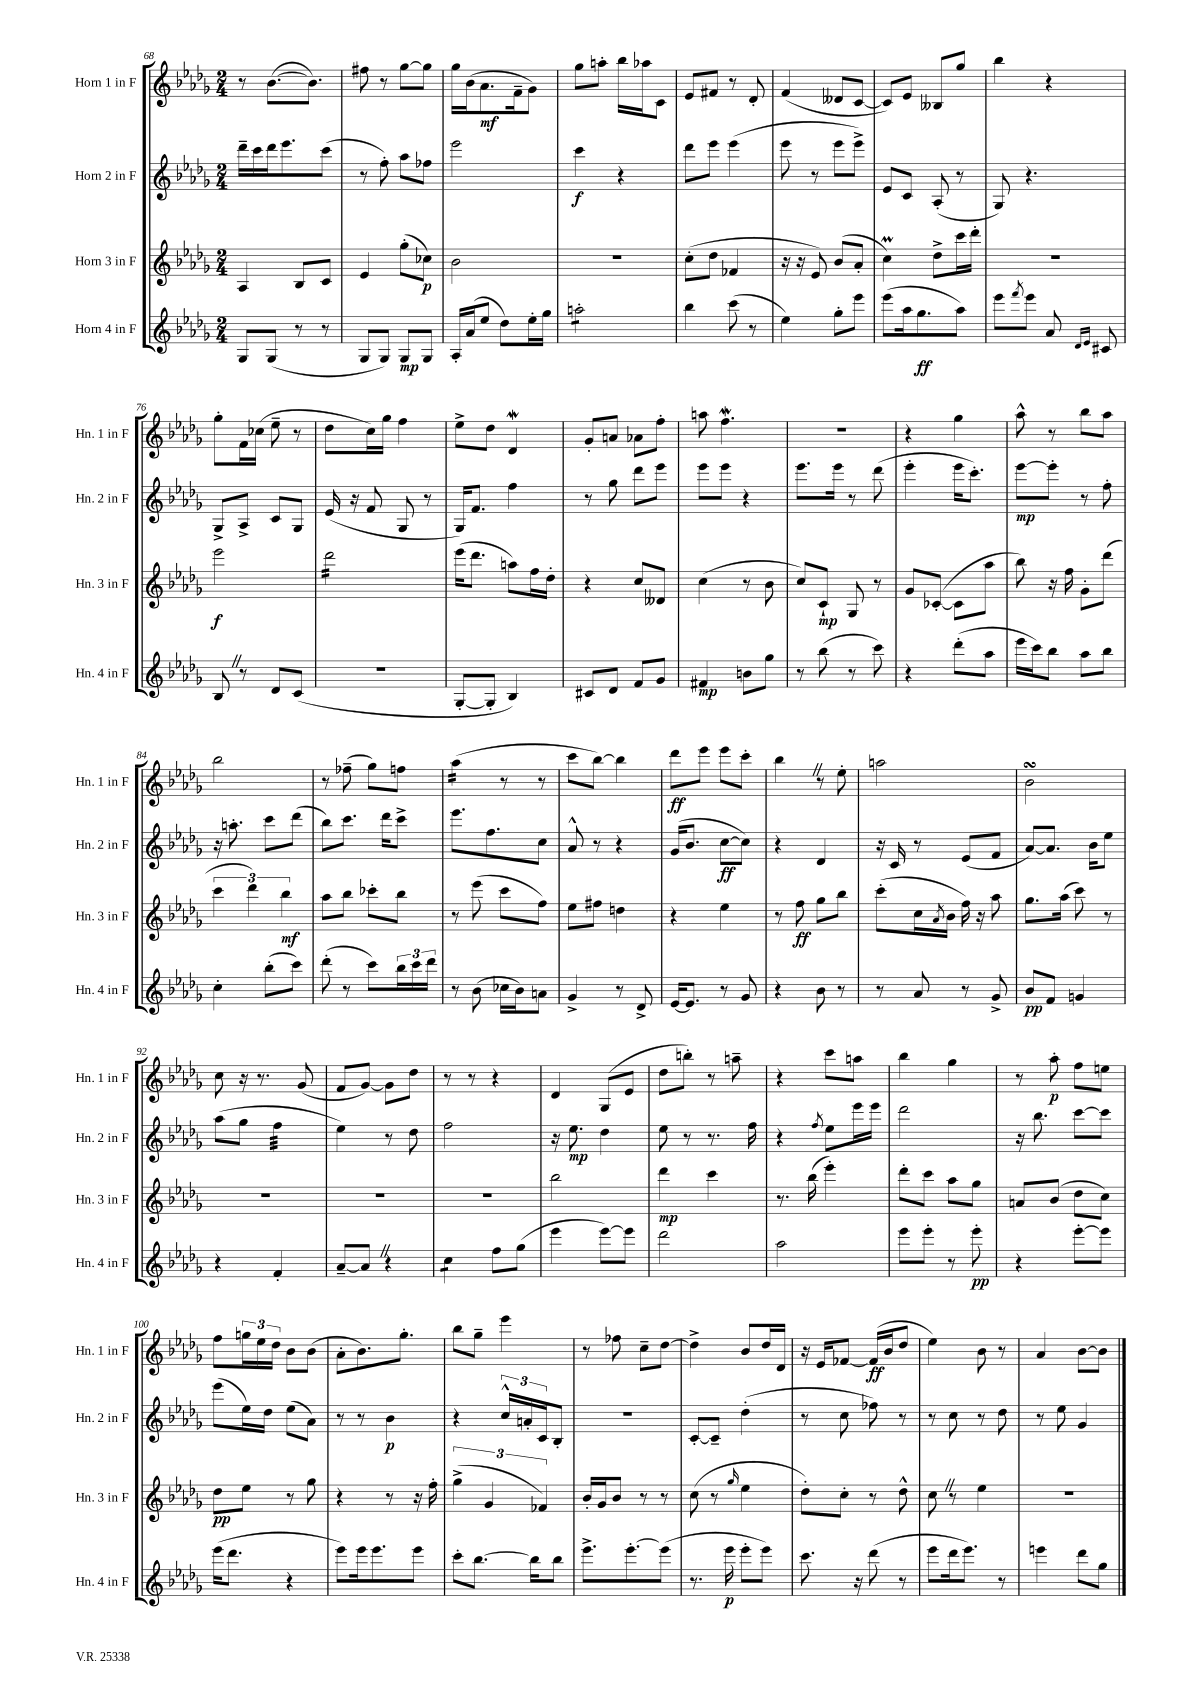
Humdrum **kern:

**kern	**kern	**kern	**kern
*staff4	*staff3	*staff2	*staff1
*clefG2	*clefG2	*clefG2	*clefG2
*k[b-e-a-d-g-]	*k[b-e-a-d-g-]	*k[b-e-a-d-g-]	*k[b-e-a-d-g-]
*M2/4	*M2/4	*M2/4	*M2/4
8G-	4A-	16ddd-~	8r
.	.	16ccc	.
(8G-	.	16ddd-	([8.b-
.	.	8.eee-	.
8r	8B-	.	.
.	.	.	8.b-])
8r	8c	(8ccc	.
=	=	=	=
8G-	4e-	8r	8ff#
8G-)	.	8ff')	8r
8G-	(8gg-'	8aa-	[8gg-
8G-	8cc-)	8ff-	8gg-]
=	=	=	=
16A-'	2b-	2eee-	16gg-
(16a-	.	.	(16b-
8ee-	.	.	8.a-
8dd-)	.	.	.
.	.	.	16f~
16ee-'	.	.	8g-)
16gg-	.	.	.
=	=	=	=
2aa'	2r	4ccc	8gg-
.	.	.	8aa'
.	.	4r	16bb-
.	.	.	16aa-
.	.	.	8c
=	=	=	=
4bb-	(8cc'	8ddd-	8e-
.	8dd-	8eee-	8f#
(8ccc	4f-	(4eee-	8r
8r	.	.	8d-'
=	=	=	=
4ee-)	16r	8eee-	(4f
.	16r	.	.
.	8e-)	8r	.
8gg-'	(8b-	8eee-	8d--
8eee-	8a-'	8eee-^)	[8c
=	=	=	=
(8eee-	4cc)	8e-	8c])
16aa-	.	8c	8e-
8.gg-	.	.	.
.	8dd-^	(8A-'	8B--
8aa-)	16ccc	8r	8gg-
.	16ddd-'	.	.
=	=	=	=
8eee-	2r	8G-)	4bb-
8qfff	.	.	.
8eee-	.	4.r	.
8a-	.	.	4r
16qqd-	.	.	.
16qqe-	.	.	.
8c#	.	.	.
=	=	=	=
8B-	2eee-	8G-^	8gg-'
8r	.	8A-^	16f
.	.	.	(16cc-
8d-	.	8c	8ee-~
(8c	.	8G-	8r
=	=	=	=
2r	2ddd-	(16e-	8dd-
.	.	16r	.
.	.	8f	16cc)
.	.	.	16gg-
.	.	8G-	4ff
.	.	8r	.
=	=	=	=
[8G-'	(16eee-	16G-)	8ee-^
.	8.ddd-	8.f	.
8G-']	.	.	8dd-
4B-)	8aa)	4ff	4d-
.	16ff	.	.
.	16dd-'	.	.
=	=	=	=
8c#	4r	8r	8g-'
8d-	.	8gg-	8a
8f	8cc	8ddd-	8a-
8g-	8d--	8eee-	8ff'
=	=	=	=
4f#	(4cc	8eee-	8aa
.	.	8eee-	4.ff
8b	8r	4r	.
8gg-	8b-	.	.
=	=	=	=
8r	8cc)	8.eee-	2r
(8bb-	8c`	.	.
.	.	16eee-	.
8r	8G-	8r	.
8ccc)	8r	(8ddd-	.
=	=	=	=
4r	8g-	4eee-'	4r
.	([8c-'	.	.
(8ddd-'	8c-]	16eee-	4gg-
.	.	8.ccc')	.
8aa-	8aa-	.	.
=	=	=	=
16eee-	8bb-)	[8eee-	8aa-^^
16ccc)	.	.	.
8bb-	16r	8eee-']	8r
.	16ff	.	.
8aa-	8g-'	8r	8bb-
8bb-	(8ddd-	8ff'	8aa-
=	=	=	=
4cc'	6ccc	16r	2bb-
.	.	8.aa'	.
.	6ddd-)	.	.
(8bb-'	.	8ccc	.
.	6bb-	.	.
8ccc)	.	(8ddd-	.
=	=	=	=
(8ddd-'	8aa-	8bb-)	8r
8r	8bb-	8.ccc	(8ff-~
8ccc)	8ccc-'	.	8gg-)
.	.	16ddd-	.
24bb-	8bb-	8ccc^	8ff
24ccc	.	.	.
24ddd-	.	.	.
=	=	=	=
8r	8r	8.eee-	(4aa-
(8b-	(8eee-	.	.
.	.	8.ff	.
16cc-	8ccc	.	8r
16b-)	.	.	.
8a	8ff)	8cc	8r
=	=	=	=
4g-^	8ee-	8a-^^	8ccc
.	8ff#	8r	[8bb-)
8r	4dd	4r	4bb-]
8d-^	.	.	.
=	=	=	=
[16e-	4r	(16g-	8ddd-
8.e-]	.	8.b-	.
.	.	.	8eee-
8r	4ee-	[8cc	8eee-
8g-	.	8cc])	8ccc'
=	=	=	=
4r	8r	4r	4bb-
.	8ff	.	.
8b-	8gg-	4d-	8r
8r	8bb-	.	8ee-'
=	=	=	=
8r	(8ccc'	16r	2aa
.	.	16c	.
8a-	16cc	8r	.
.	8qa-	.	.
.	16b-	.	.
8r	16ff)	(8e-	.
.	16r	.	.
8g-^	8aa-	8f	.
=	=	=	=
8b-	8.gg-	[8a-)	2b-
8f	.	8.a-]	.
.	(16aa-	.	.
4g	8ccc)	.	.
.	.	16b-	.
.	8r	8ee-	.
=	=	=	=
4r	2r	(8aa-	8cc
.	.	8gg-	16r
.	.	.	8.r
4f'	.	4ff	.
.	.	.	(8g-
=	=	=	=
[8a-~	2r	4ee-)	8f
8a-]	.	.	[8g-)
4r	.	8r	8g-]
.	.	8dd-	8dd-
=	=	=	=
4cc	2r	2ff	8r
.	.	.	8r
8ff	.	.	4r
(8gg-	.	.	.
=	=	=	=
4eee-	2bb-	16r	4d-
.	.	8.ee-	.
[8eee-)	.	4dd-	(8G-
8eee-]	.	.	8e-
=	=	=	=
2ddd-	4ddd-	8ee-	8dd-
.	.	8r	8bb')
.	4ccc	8.r	8r
.	.	.	8aa~
.	.	16ff	.
=	=	=	=
2aa-	8.r	4r	4r
.	(16bb-	.	.
.	.	8qff	.
.	4eee-')	8ee-	8ccc
.	.	16eee-	8aa
.	.	16eee-	.
=	=	=	=
8eee-	8ddd-'	2ddd-	4bb-
8eee-'	8ccc	.	.
8r	8aa-	.	4gg-
8eee-'	8gg-	.	.
=	=	=	=
4r	8a	16r	8r
.	.	8.bb-	.
.	(8b-	.	8aa-'
[8eee-'	8dd-	[8ccc	8ff
8eee-]	8cc)	8ccc]	8ee
=	=	=	=
(16eee-	8dd-	(8eee-	8ff
8.ddd-	.	.	.
.	8ee-	16ee-)	24gg
.	.	.	24ee-
.	.	16dd-	.
.	.	.	24dd-
4r	8r	(8ee-	8b-
.	8gg-	8a-)	(8b-
=	=	=	=
8eee-)	4r	8r	8a-'
16eee-	.	8r	8.b-)
8.eee-	.	.	.
.	8r	4b-	.
.	.	.	8.gg-'
8eee-	16r	.	.
.	16ff'	.	.
=	=	=	=
8ccc'	(6gg-^	4r	8bb-
[8.bb-	.	.	8gg-~
.	6g-	.	.
.	.	24cc^^	4eee-
.	.	24a'	.
16bb-]	.	.	.
.	6f-)	24c	.
8bb-	.	8B-'	.
=	=	=	=
8.eee-^	16b-'	2r	8r
.	16g-	.	.
.	8b-	.	8ff-
[8.eee-'	.	.	.
.	8r	.	8cc~
(8eee-]	8r	.	[8dd-
=	=	=	=
8.r	(8cc	[8c'	4dd-^]
.	8r	8c~]	.
16eee-	.	.	.
.	16qqgg-	.	.
8eee-'	4ee-	(4dd-'	8b-
8eee-)	.	.	16dd-
.	.	.	16d-
=	=	=	=
8.ccc	8dd-')	8r	16r
.	.	.	16e-
.	8cc'	8cc	[8f-
16r	.	.	.
(8ddd-	8r	8ff-)	(16f-]
.	.	.	16b-
8r	8dd-^^	8r	8dd-
=	=	=	=
8eee-	8cc	8r	4ee-)
16ddd-	8r	8cc	.
8.eee-)	.	.	.
.	4ee-	8r	8b-
8r	.	8dd-	8r
=	=	=	=
4eee	2r	8r	4a-
.	.	8ee-	.
8ddd-	.	4g-	[8b-
8gg-	.	.	8b-]
==	==	==	==
*-	*-	*-	*-
